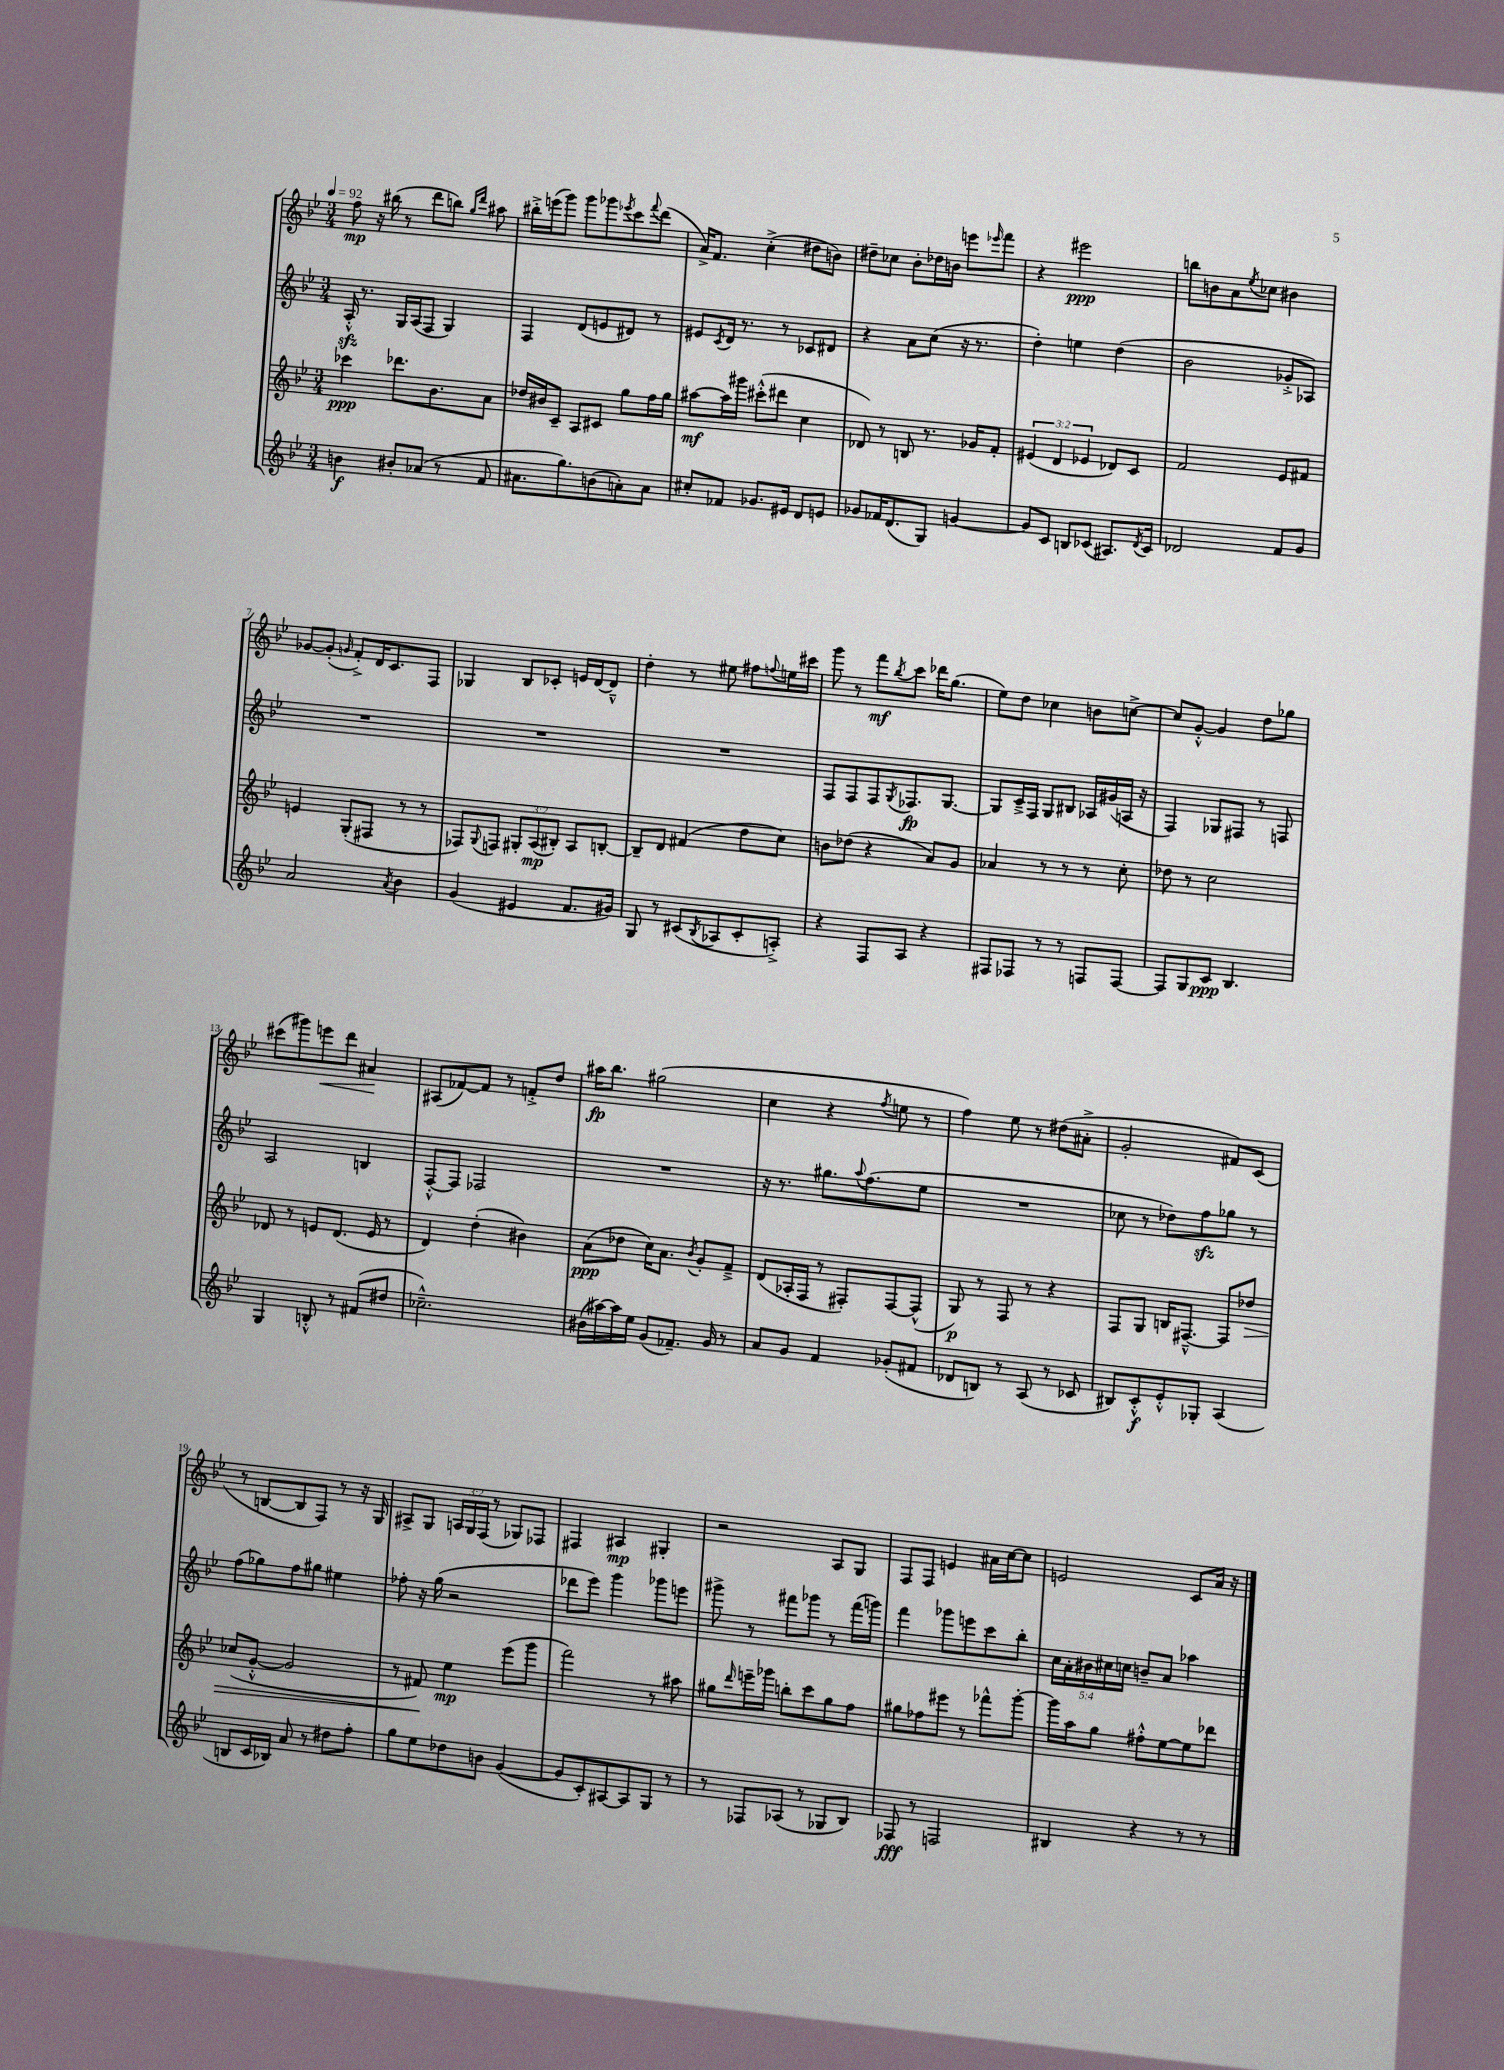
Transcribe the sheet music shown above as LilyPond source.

<<
\new StaffGroup <<
\new Staff = "s0" {
    \clef treble \key bes \major \numericTimeSignature \time 3/4 \override Staff.TupletNumber.text = #tuplet-number::calc-fraction-text \tempo 4 = 92
    f''8\mp r16 bis''16( r8 d'''8 b''8) \grace { g''16 d'''16 } ais''8 |
    bis''16-.-> e'''16( g'''8) g'''8 ges'''8 \acciaccatura { ees'''8 } c'''8 \appoggiatura { f'''8 } d'''8( |
    a'16->) f'8. c''4-.->( dis''8 b'8) |
    dis''8-- ces''8 bes'8-. des''16 b'16 e'''8 \grace { ees'''16 } f'''8 |
    r4 eis'''2\ppp |
    b''8 b'8 a'8 \acciaccatura { ees''8 } ces''8 bis'4 |
    ges'8~ ges'8-.( \grace { g'16 } f'8-.->) d'16 c'8. f8 |
    ges4 bes8 ces'8-. e'16 d'16~ d'8---^ |
    d''4-. r8 eis''8 fis''8 \appoggiatura { f''8 } e''16 cis'''16 |
    g'''8 r8 f'''8\mf \acciaccatura { bes''8 } c'''8 des'''16 g''8.( |
    ees''8) d''8 ces''4 b'8 c''8~-> |
    c''8 g'8~-.-^ g'4 d''8 ges''8 |
    cis'''8( gis'''8) e'''8\< d'''8 ais'4\! |
    ais8( fes'8~) fes'8 r8 f'8-.-> d''8 |
    ais''16\fp bes''8. gis''2( |
    c''4 r4 \acciaccatura { f''8 } e''8 r8 |
    f''4) ees''8 r8 dis''8( ais'8-.-> |
    g'2-. fis'8) c'8( |
    r8 b8~ b8 f8) r8 r16 g16 |
    ais8-> g8 \tuplet 3/2 { a16 g16 f16( } r8 ges8) fes8 |
    fis4 ais4\mp gis4-. |
    r2 a8 g8 |
    f8 f8 e'4 ais'16 c''16~ c''8 |
    e'2 c'8 a'16 r16 \bar "|." |
}
\new Staff = "s1" {
    \clef treble \key bes \major \numericTimeSignature \time 3/4 \override Staff.TupletNumber.text = #tuplet-number::calc-fraction-text
    a16-.-^\sfz r8. g16 a16( f8 g4) |
    f4 d'8( e'8 dis'8) r8 |
    eis'8 \acciaccatura { c'8 } d'16 r8. r8 ces'8 dis'8 |
    r4 a'8 c''8( r16 r8. |
    d''4-.) e''4 d''4( |
    bes'2 ges'8-.-> aes8) |
    R2. |
    R2. |
    R2. |
    f8 f8 f8 \acciaccatura { g8 } fes8.\fp g8.~ |
    g8 c'16---> f16 g8 bis8 aes16 gis'16( a16 r16 |
    f4) ges8 fis8 r8 f8 |
    a2 b4 |
    f8~-.-^ f8 fes2 |
    R2. |
    r16 r8. gis''8. \appoggiatura { a''8 } f''8.( ees''8 |
    R2. |
    ces''8 r8 des''8) f''8\sfz ges''8 r8 |
    f''8( ges''8) f''8 gis''8 eis''4 |
    fes''8-. r16 g''16( r2 |
    des'''8 ees'''8) g'''4 ges'''8 e'''8 |
    gis'''8-> r8 fis'''8 ges'''8 r8 fis'''16( g'''16) |
    f'''4 ges'''8 e'''8 c'''8 bes''8-. |
    \tuplet 5/4 { c''16 a'16-. bis'16 cis''16 c''16 } b'8-- a'8 aes''4 \bar "|." |
}
\new Staff = "s2" {
    \clef treble \key bes \major \numericTimeSignature \time 3/4 \override Staff.TupletNumber.text = #tuplet-number::calc-fraction-text
    ces'''4\ppp des'''8. bes'8. a'8 |
    des''16 bis'16 c'8-- a8 cis'8 g''8 f''16 g''16 |
    ais''8~\mf ais''16 gis'''16 cis'''8-.-^( dis'''8 c''4 |
    des'8) r8 b8 r8. ges'16 f'8-. |
    \tuplet 3/2 { eis'4( d'4 ees'4 } des'8) c'8 |
    f'2 ees'8 fis'8 |
    e'4 g8-.( fis8 r8 r8 |
    fes8) \appoggiatura { g8 } f8 \tuplet 3/2 { gis8-. a8\mp( bis8-.) } a8 b8~-. |
    b8-- d'8 fis'4( d''8 c''8) |
    b'8 des''8( r4 a'8) g'8 |
    aes'4 r8 r8 r8 c''8-. |
    des''8 r8 c''2 |
    des'8 r8 e'8 des'8.( e'16 r8 |
    d'4) d''4-.( bis'4) |
    a'8\ppp( des''8 c''16) a'8. \acciaccatura { bes'8 } g'8-. f'8---> |
    d'8( aes16-. f16 r8 fis8-.) fis8~ fis8-^( |
    g8\p) r8 f8 r8 r4 |
    f8 g8 b16 fis8.~---^ fis8 des''8\> |
    ces''8( g'8~-.-^ g'2 |
    r8 fis'8\!) ees''4\mp ees'''8( g'''8 |
    f'''2) r8 ais''8 |
    gis''8 \grace { d'''16 } e'''16-- ges'''16 b''8-. c'''8 gis''8 f''8 |
    gis''8 fes''8 eis'''8 r8 fes'''8-^ g'''8~-. |
    g'''16 a''16 g''8 fis''8-.-^ ees''8~ ees''8 des'''8 \bar "|." |
}
\new Staff = "s3" {
    \clef treble \key bes \major \numericTimeSignature \time 3/4
    b'4\f bis'8-. aes'8( r8 f'8 |
    ais'8. g''8.) b'8( a'8-.) a'8 |
    cis''8-. fes'8 ges'8. eis'16 d'8 e'8 |
    ges'8 fes'16 d'8.( g8) g'4~ |
    g'8 c'8 b8 ces'8( ais8.) \acciaccatura { d'8 } ces'16 |
    des'2 f'8 g'8 |
    a'2 \acciaccatura { a'8 } bes'4 |
    g'4( eis'4 f'8. gis'16) |
    g8 r8 cis'8( \acciaccatura { bes8 } aes8 cis'8-. a8-.->) |
    r4 f8 a8 r4 |
    fis8 fes8 r8 r8 f8 f8~ |
    f8 g8 c'8\ppp bes4. |
    g4 b8-.-^ r8 fis'8( dis''8 |
    ces''2.---^) |
    bis'16( ais''16~) ais''16 ees''16 g'8( fes'8.--) g'16 r8 |
    a'8 g'8 f'4 ges'8-.( fis'8 |
    des'8 b8) r8 a8( r8 ces'8 |
    bis8) c'8-.-^\f ees'8-.-^ ges8-. a4( |
    b8 c'16 bes16) a'8 r8 dis''8 f''8-. |
    g''8 ees''8 des''8 b'8 g'4~( |
    g'8 c'8-.) ais8~ ais8 g8 r8 |
    r8 fes8 aes8( r8 ges8 bes8) |
    fes8\fff r8 f2 |
    bis4 r4 r8 r8 \bar "|." |
}
>>
>>
